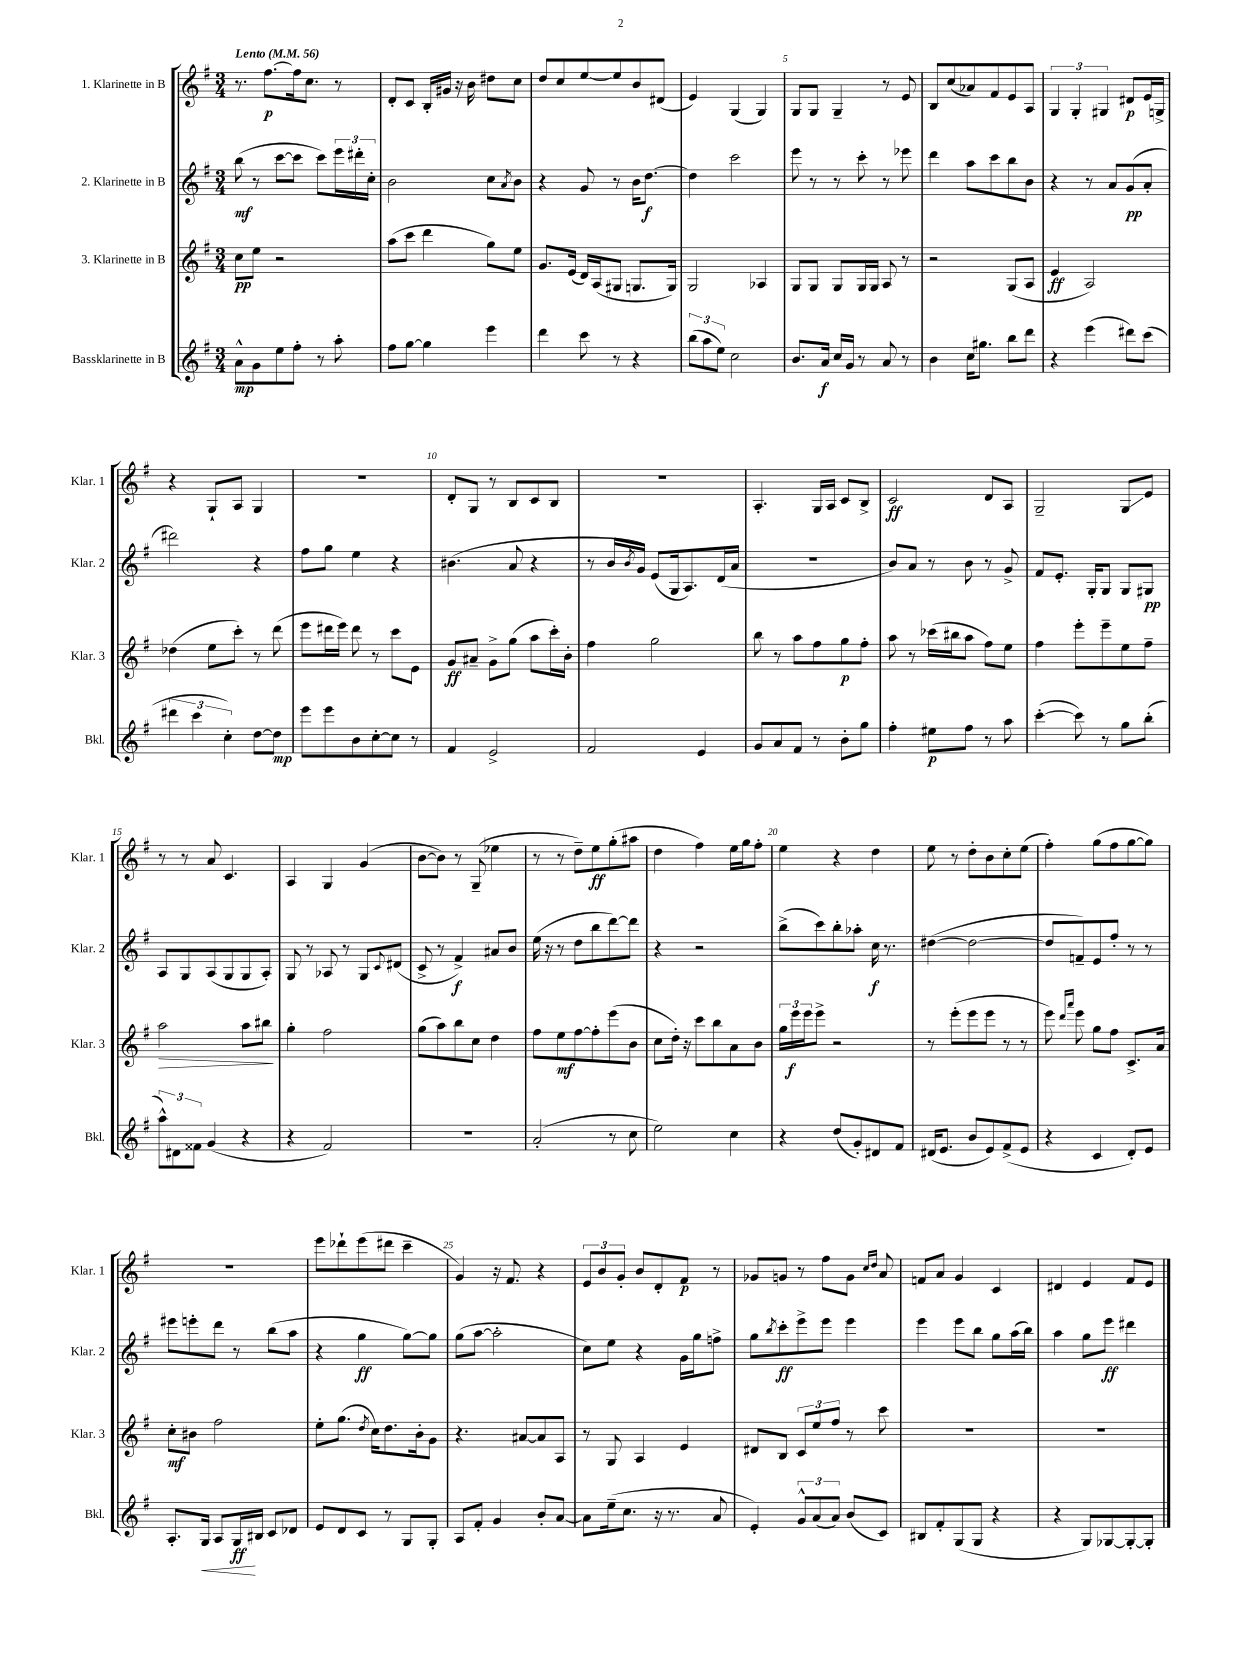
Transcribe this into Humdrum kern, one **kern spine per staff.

**kern	**kern	**kern	**kern
*staff4	*staff3	*staff2	*staff1
*clefG2	*clefG2	*clefG2	*clefG2
*k[f#]	*k[f#]	*k[f#]	*k[f#]
*M3/4	*M3/4	*M3/4	*M3/4
*MM56	*MM56	*MM56	*MM56
8a^^	8cc	(8bb	8.r
8g	8ee	8r	.
.	.	.	[8.ff#
8ee	2r	[8ccc	.
8ff#'	.	8ccc]	16ff#]
.	.	.	8.cc
8r	.	8ccc)	.
8aa'	.	24eee	8r
.	.	24ddd#'	.
.	.	24cc'	.
=	=	=	=
8ff#	(8aa	2b	8d'
[8gg	8ccc	.	8c
4gg]	4ddd	.	16B'
.	.	.	16g#
.	.	.	16r
.	.	.	16b
4eee	8gg)	8cc	8dd#
.	.	8qa	.
.	8ee	8b	8cc
=	=	=	=
4ddd	8.g	4r	8dd
.	.	.	8cc
.	(16e	.	.
8ccc	16d)	8g	[8ee
.	(16A	.	.
8r	8G#	8r	8ee]
4r	8.G	16b	8b
.	.	[8.dd	.
.	.	.	(8d#
.	16G)	.	.
=	=	=	=
(12bb	2G	4dd]	4e)
12aa	.	.	.
12ee)	.	.	.
2cc	.	2ccc	(4G
.	4A-	.	4G)
=	=	=	=
8.b	8G	8eee	8G
.	8G	8r	8G
16a	.	.	.
16cc	8G	8r	4G~
16g	.	.	.
8r	16G	8ccc'	.
.	16G	.	.
8a	8A	8r	8r
8r	8r	8eee-	8e
=	=	=	=
4b	2r	4ddd	8B
.	.	.	(8cc
16cc	.	8aa	8a-)
8.gg#	.	.	.
.	.	8ccc	8f#
8bb	(8G	8bb	8e
8ddd	8A	8b	8A
=	=	=	=
4r	4e	4r	6G
.	.	.	6G'
(4eee	2A)	8r	.
.	.	.	6G#
.	.	8a	.
8ddd#)	.	(8g	8d#
(8ccc	.	8a'	16e
.	.	.	16G^
=	=	=	=
6ddd#	(4dd-	2ddd#)	4r
6ccc	.	.	.
.	8ee	.	8G`
6cc')	.	.	.
.	8ccc')	.	8A
[8dd	8r	4r	4G
8dd]	(8ddd	.	.
=	=	=	=
8eee	8eee	8ff#	2.r
8eee	16ddd#	8gg	.
.	16eee)	.	.
8b	8ddd#	4ee	.
[8cc'	8r	.	.
8cc]	8ccc	4r	.
8r	8e	.	.
=	=	=	=
4f#	8g	(4.b#	8d'
.	8a#~	.	8G
2e^	8g^	.	8r
.	(8gg	8a	8B
.	8aa	4r	8c
.	16ccc')	.	8B
.	16b'	.	.
=	=	=	=
2f#	4ff#	8r	2.r
.	.	16b	.
.	.	8qb	.
.	.	16g)	.
.	2gg	(8e	.
.	.	16G	.
.	.	8.A)	.
4e	.	.	.
.	.	(16d	.
.	.	16a	.
=	=	=	=
8g	8bb	2.r	4.A'
8a	8r	.	.
8f#	8aa	.	.
8r	8ff#	.	16G
.	.	.	16A
8b'	8gg	.	8c
8gg	8ff#'	.	8B^
=	=	=	=
4ff#'	8aa	8b)	2c
.	8r	8a	.
8ee#	(16ccc-	8r	.
.	16bb#	.	.
8ff#	8aa	8b	.
8r	8ff#)	8r	8d
8aa	8ee	8g^	8A
=	=	=	=
([4ccc'	4ff#	8f#	2G~
.	.	8.e'	.
8ccc])	8eee'	.	.
.	.	16G'	.
8r	8eee~	8G	.
8gg	8ee	8G	8G
(8bb'	8ff#~	8G#	8e
=	=	=	=
12aa^^)	2aa	8A	8r
12d#	.	.	.
.	.	8G	8r
12f##	.	.	.
(4g	.	(8A	8a
.	.	8G	4.c
4r	8aa	8G	.
.	8bb#	8A')	.
=	=	=	=
4r	4gg'	8G	4A
.	.	8r	.
2f#)	2ff#	8A-	4G
.	.	8r	.
.	.	8G	(4g
.	.	8qqc	.
.	.	(8d#	.
=	=	=	=
2.r	(8gg	8c^	[8b
.	8aa)	8r	8b])
.	8bb	4f#^)	8r
.	8cc	.	(8G~
.	4dd	8a#	4ee-
.	.	8b	.
=	=	=	=
(2a'	8ff#	(16ee	8r
.	.	16r	.
.	8ee	8r	8r
.	[8ff#	8dd	8dd~)
.	8ff#']	8bb	8ee
8r	(8eee	[8ddd)	(8gg'
8cc	8b	8ddd]	8aa#
=	=	=	=
2ee)	8cc	4r	4dd
.	16dd')	.	.
.	16r	.	.
.	8ccc	2r	4ff#)
.	8bb	.	.
4cc	8a	.	16ee
.	.	.	16gg
.	8b	.	8ff#'
=	=	=	=
4r	24gg	(8bb^	4ee
.	24eee	.	.
.	24eee	.	.
.	8eee^	8ccc)	.
(8dd	2r	8bb'	4r
8g')	.	8aa-'	.
8d#	.	16cc	4dd
.	.	8.r	.
8f#	.	.	.
=	=	=	=
(16d#	8r	([4dd#	8ee
8.e	.	.	.
.	(8eee'	.	8r
8b	8eee	2dd#_	8dd'
8e)	8eee	.	8b
(8f#^	8r	.	8cc'
8e	8r	.	(8ee
=	=	=	=
4r	8eee)	8dd#]	4ff#')
.	16qqddd	.	.
.	16qqaaa	.	.
.	8eee	8f~)	.
4c	8gg	8e	(8gg
.	8ff#	8ff#'	8ff#
8d')	8.c^	8r	[8gg
8e	.	8r	8gg])
.	16a	.	.
=	=	=	=
8.A'	8cc'	8eee#	2.r
.	8b#	8eee'	.
16G	.	.	.
8A	2ff#	8ddd	.
16G	.	8r	.
16B#	.	.	.
8c	.	(8bb	.
8d-	.	8aa	.
=	=	=	=
8e	8ee'	4r	8eee
8d	(8.gg	.	8ddd-`
8c	.	4gg	(8eee
.	8qdd	.	.
.	16cc)	.	.
8r	8.dd	.	8ddd#
8G	.	[8gg)	4ccc~
.	16b'	.	.
8G'	8g	8gg]	.
=	=	=	=
8A	4.r	(8gg	4g)
8f#'	.	[8aa	.
4g	.	2aa']	16r
.	.	.	8.f#
.	[8a#	.	.
8b'	8a#]	.	4r
[8a	8A	.	.
=	=	=	=
8a]	8r	8cc)	12e
.	.	.	12b
(16ee~	8G	8ee	.
.	.	.	12g'
8.cc	.	.	.
.	4A	4r	8b
16r	.	.	8d'
8.r	.	.	.
.	4e	16g	8f#
.	.	16gg	.
8a	.	8ff^	8r
=	=	=	=
4e')	8d#	8gg	8g-
.	.	8qbb	.
.	8B	8ccc'	8g
12g^^	12c	8eee^	8r
(12a	12ee	.	.
.	.	8eee	8ff#
12a)	12ff#	.	.
(8b	8r	4eee	8g
.	.	.	16qqcc
.	.	.	16qqdd
8c)	8ccc	.	8a
=	=	=	=
8B#	2.r	4eee	8f
8f#'	.	.	8a
(8G	.	8eee	4g
8G	.	8bb	.
4r	.	8gg	4c
.	.	(16aa	.
.	.	16bb)	.
=	=	=	=
4r	2.r	4aa	4d#
8G)	.	8gg	4e
[8G-	.	8eee	.
8G-'_	.	4ddd#	8f#
8G-']	.	.	8e
==	==	==	==
*-	*-	*-	*-
